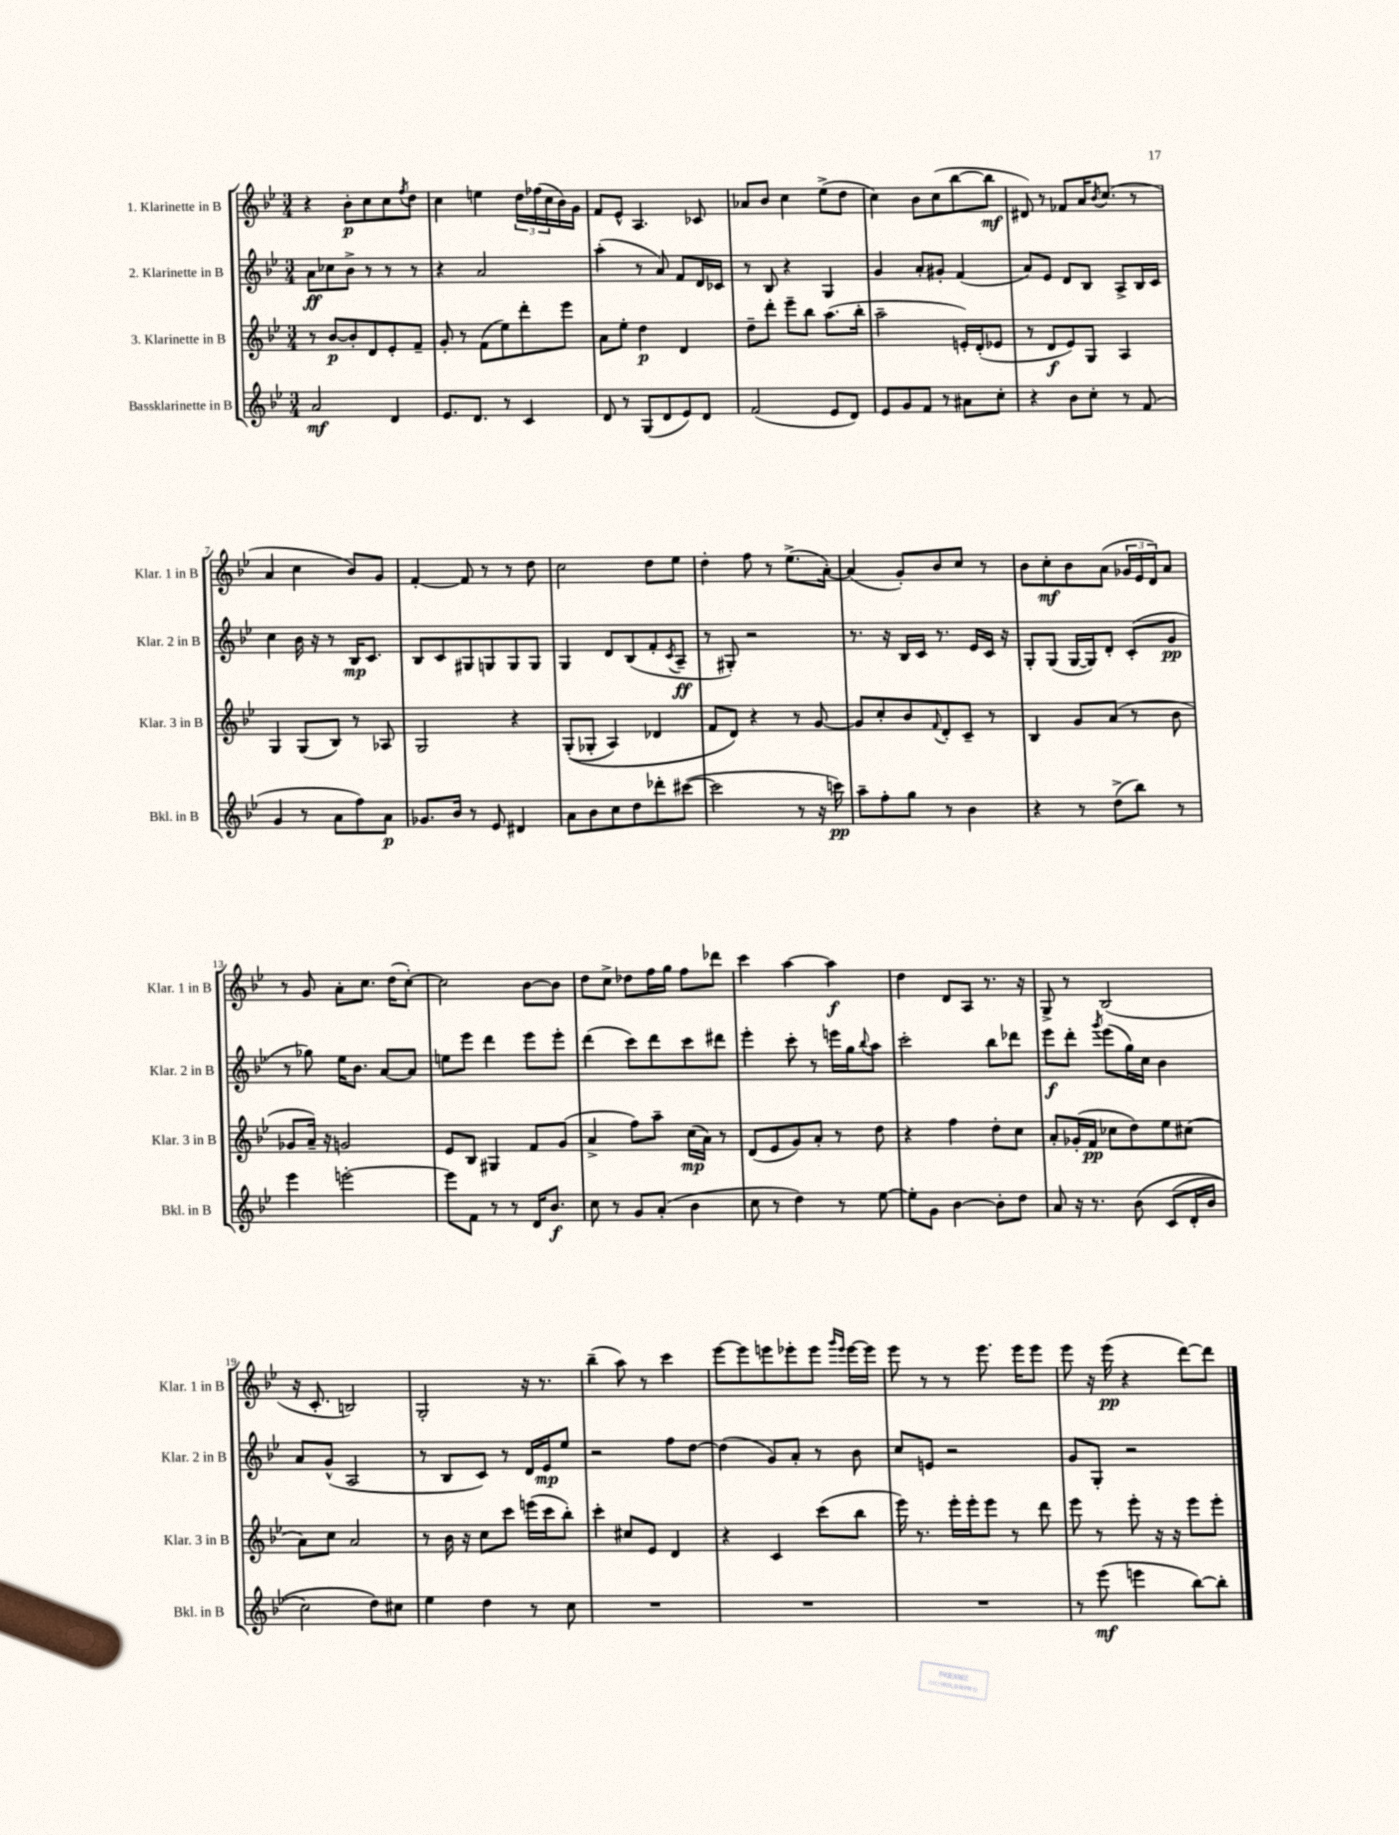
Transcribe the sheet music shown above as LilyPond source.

<<
\new StaffGroup <<
\new Staff = "s0" \with { instrumentName = "1. Klarinette in B" shortInstrumentName = "Klar. 1 in B" } {
    \clef treble \key bes \major \numericTimeSignature \time 3/4
    r4 bes'8-.\p c''8 c''8 \acciaccatura { f''8 } d''8 |
    c''4 e''4 \tuplet 3/2 { d''16 fes''16( c''16 } bes'16) g'16 |
    f'8 ees'8-^ a4. ces'8 |
    aes'8 bes'8 c''4 ees''8->( d''8 |
    c''4) bes'8 c''8( bes''8~ bes''8\mf |
    dis'8) r8 fes'8 a'16 \acciaccatura { bes'8 } c''8.( r8 |
    a'4 c''4 bes'8) g'8 |
    f'4~-. f'8 r8 r8 d''8 |
    c''2 d''8 ees''8 |
    d''4-. f''8 r8 ees''8.->( a'16~-.) |
    a'4( g'8-.) bes'8 c''8 r8 |
    bes'8 c''8-.\mf bes'8 a'8( \tuplet 3/2 { ges'16 ees'16 d'16) } a'8 |
    r8 g'8 a'8-. c''8. d''16( c''8~-.) |
    c''2 bes'8~ bes'8 |
    d''8 c''8-> des''8 f''16 g''16 f''8 des'''8 |
    c'''4 a''4~ a''4\f |
    d''4 d'8 a8 r8. r16 |
    g8-> r8 bes2( |
    r16 c'8.-. b2) |
    g2-. r16 r8. |
    bes''4--( a''8) r8 c'''4 |
    ees'''8~ ees'''8 e'''8 ees'''8-. ees'''8 \grace { g'''16 ees'''16 } ees'''16~ ees'''16 |
    ees'''8 r8 r8 ees'''8. ees'''16 ees'''8 |
    ees'''8 r16 ees'''16\pp( r4 d'''8~) d'''8 \bar "|." |
}
\new Staff = "s1" \with { instrumentName = "2. Klarinette in B" shortInstrumentName = "Klar. 2 in B" } {
    \clef treble \key bes \major \numericTimeSignature \time 3/4
    a'8\ff ces''8 bes'8-> r8 r8 r8 |
    r4 a'2 |
    a''4-.( r8 a'8) f'8 d'16 ces'16 |
    r8 bes8 r4 g4 |
    g'4 a'8-. gis'8-. f'4( |
    a'8) ees'8 d'8 bes8 a8-> bes16 c'16 |
    c''4 bes'16 r16 r8 bes16\mp c'8. |
    bes8 c'8 gis8 g8 g8 g8 |
    g4 d'8 bes8( f'8-. \acciaccatura { c'8 } a8--\ff |
    r8 gis8-.) r2 |
    r8. r16 bes16 c'16 r8. ees'16 c'16 r16 |
    g8-. g8( g16~ g16) d'8-. c'8-.( g'8\pp |
    r8 ges''8) ees''16 bes'8. a'8~ a'8 |
    e''8 ees'''8 d'''4 ees'''8 ees'''8-. |
    d'''4( c'''8) d'''8 c'''8 dis'''8 |
    ees'''4-. c'''8-. r8 e'''16 g''16 \appoggiatura { bes''8 } a''8 |
    c'''2-. bes''8 des'''8 |
    ees'''8\f d'''8-. \acciaccatura { g'''8 } ees'''8( g''16) c''16 bes'4 |
    a'8 g'8-^( a2 |
    r8 bes8 c'8) r8 d'16 ees'16\mp ees''8 |
    r2 f''8 d''8~ |
    d''4( g'8) a'8-. r8 bes'8 |
    c''8 e'8 r2 |
    g'8 g8-. r2 \bar "|." |
}
\new Staff = "s2" \with { instrumentName = "3. Klarinette in B" shortInstrumentName = "Klar. 3 in B" } {
    \clef treble \key bes \major \numericTimeSignature \time 3/4
    r8 bes'8~\p bes'8-. d'8 ees'8-. f'8-- |
    g'8-. r8 f'8( ees''8) d'''8-. ees'''8 |
    a'8 ees''8-. d''4\p d'4 |
    d''8-- d'''8-. ees'''8-- bes''8 a''8.( bes''16-. |
    a''2-- e'16-.) d'16-.( ees'8 |
    r8 d'8\f ees'8) g8 a4 |
    g4 g8( bes8) r8 aes8 |
    g2 r4 |
    g8-.(\( ges8-. a4) des'4 |
    f'8 d'8\) r4 r8 g'8~ |
    g'8 c''8-. bes'8 \appoggiatura { f'8 } d'8-. c'8-- r8 |
    bes4 g'8 a'8( r8 bes'8 |
    ges'8 a'16--) r16 g'2 |
    ees'8 bes8 gis4 f'8 g'8( |
    a'4-> f''8) a''8-- c''16\mp( a'16) r8 |
    d'8( ees'8 g'8) a'8-. r8 d''8 |
    r4 f''4 d''8-. c''8 |
    a'8-. ges'16-.( f'16\pp ces''8 d''8) ees''8 cis''8( |
    a'8) c''8 a'2 |
    r8 bes'16 r16 c''8 c'''8 e'''16( c'''16 bes''8-.) |
    c'''4-. cis''8 ees'8 d'4 |
    r4 c'4 c'''8( bes''8 |
    ees'''16) r8. ees'''16-. ees'''16-. ees'''8 r8 d'''8 |
    ees'''8 r8 ees'''8-. r16 r16 ees'''8 ees'''8-. \bar "|." |
}
\new Staff = "s3" \with { instrumentName = "Bassklarinette in B" shortInstrumentName = "Bkl. in B" } {
    \clef treble \key bes \major \numericTimeSignature \time 3/4
    a'2\mf d'4 |
    ees'8. d'8. r8 c'4 |
    d'8 r8 g8( d'8 ees'8) d'8 |
    f'2( ees'8 d'8) |
    ees'8 g'8 f'8 r8 ais'8 c''8-. |
    r4 bes'8 c''8-. r8 f'8( |
    g'4 r8 a'8 f''8) a'8\p |
    ges'8. bes'16 r8 ees'8 dis'4 |
    a'8 bes'8 c''8 d''8 des'''8-. cis'''8~( |
    cis'''2 r8 r16 c'''16\pp) |
    a''8-- f''8-. g''8 r8 bes'4 |
    r4 r8 d''8->( bes''8) r8 |
    ees'''4 e'''2~-. |
    e'''8 f'8 r8 r8 d'16 bes'8.\f |
    c''8 r8 g'8 a'8-.( bes'4 |
    c''8 r8 d''4) r8 ees''8~ |
    ees''8-. g'8 bes'4~ bes'8-. d''8 |
    a'8 r16 r8. bes'8\( c'8( d'16-. bes'16 |
    c''2) d''8\) cis''8 |
    ees''4 d''4 r8 c''8 |
    R2. |
    R2. |
    R2. |
    r8 ees'''8\mf( e'''4 bes''8~) bes''8-. \bar "|." |
}
>>
>>
